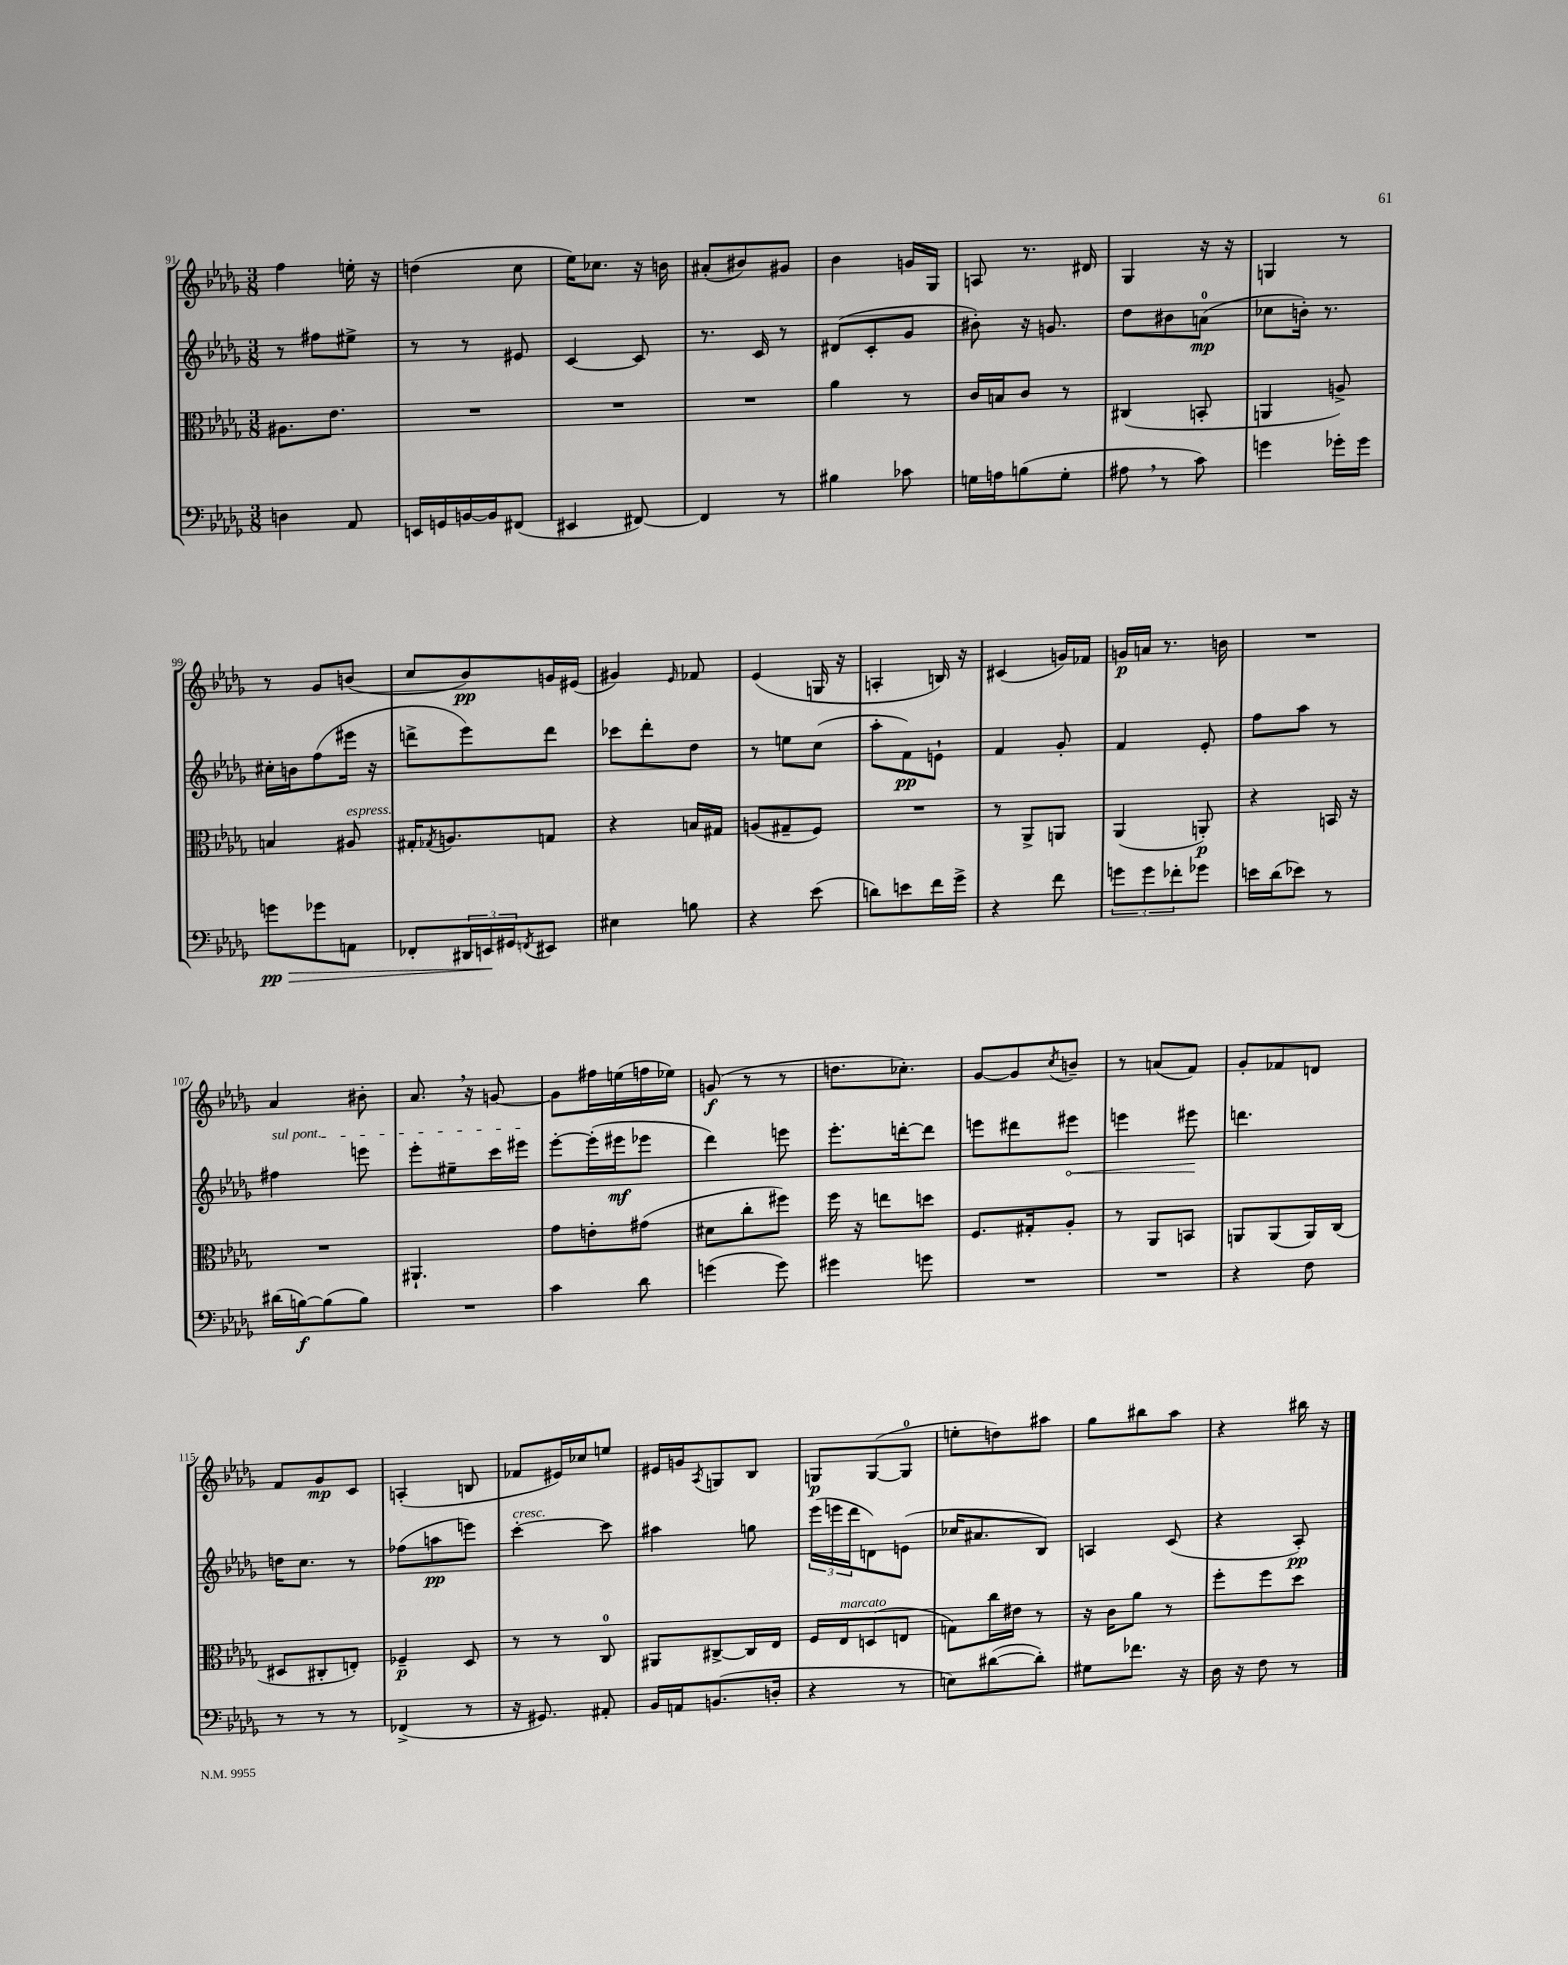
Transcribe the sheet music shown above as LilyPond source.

<<
\new StaffGroup <<
\new Staff = "s0" {
    \clef treble \key des \major \numericTimeSignature \time 3/8
    f''4 e''16-. r16 |
    d''4( c''8 |
    ees''16) ces''8. r16 b'16 |
    ais'8-.( bis'8) gis'8 |
    bes'4 g'16 ges16 |
    a8 r8. dis'16 |
    ges4 r16 r16 |
    g4 r8 |
    r8 ges'8 b'8( |
    c''8 bes'8\pp) g'16 eis'16( |
    gis'4) \grace { ees'16 } fes'8 |
    ees'4( g16 r16 |
    a4-. b16) r16 |
    cis'4( g'16) fes'16 |
    g'16\p a'16 r8. b'16 |
    R4. |
    aes'4 bis'8-. |
    aes'8. \breathe r16 g'8~ |
    g'8 fis''16 e''16( f''16 ees''16) |
    g'8\f( r8 r8 |
    d''8. ces''8.-.) |
    ges'8~ ges'8 \acciaccatura { c''8 } b'8-- |
    r8 a'8( f'8) |
    ges'8-. fes'8 d'8 |
    f'8 ges'8\mp c'8 |
    a4-.( b8 |
    fes'8 eis'16) ces''16 e''8 |
    eis'16 g'16 \acciaccatura { aes8 } g8 bes8 |
    g8\p g8~( g8-0 |
    e''8-. d''8) ais''8 |
    ges''8 bis''8 aes''8 |
    r4 bis''16 r16 \bar "|." |
}
\new Staff = "s1" {
    \clef treble \key des \major \numericTimeSignature \time 3/8
    r8 fis''8 eis''8-> |
    r8 r8 eis'8 |
    c'4~ c'8 |
    r8. c'16 r8 |
    dis'8( c'8-. ges'8 |
    bis'8-.) r16 g'8. |
    des''8 bis'8 a'8-0\mp( |
    ces''8 b'16-.) r8. |
    cis''16-. b'16 f''8( eis'''16 r16 |
    d'''8-> ees'''8) d'''8 |
    ces'''8 des'''8-. des''8 |
    r8 e''8 c''8( |
    aes''8-. f'8\pp) e'8-! |
    f'4 ges'8-. |
    f'4 ees'8-. |
    f''8 aes''8 r8 |
    \once \override TextSpanner.bound-details.left.text = \markup { \italic "sul pont." } fis''4\startTextSpan e'''8 |
    ees'''8-. eis''8-- c'''16 eis'''16\stopTextSpan |
    ees'''8~-. ees'''16-.( eis'''16\mf ees'''8 |
    des'''4) e'''8 |
    ees'''8.-. d'''16~-. d'''8 |
    e'''8 dis'''8 \once \override Hairpin.circled-tip = ##t eis'''8\< |
    e'''4 eis'''8\! |
    d'''4. |
    d''16 c''8. r8 |
    fes''8( a''8\pp e'''8) |
    c'''4~-.^\markup { \italic "cresc." } c'''8 |
    ais''4 g''8 |
    \tuplet 3/2 { ees'''16( e'''16 des'''16 } d'8) e'8( |
    ces''16 ais'8. bes8) |
    a4 c'8( |
    r4 aes8-.\pp) \bar "|." |
}
\new Staff = "s2" {
    \clef alto \key des \major \numericTimeSignature \time 3/8
    ais8. ees'8. |
    R4. |
    R4. |
    R4. |
    aes'4 r8 |
    c'16 b16 c'8 r8 |
    cis4( b,8-. |
    a,4 a8->) |
    b4 ais8^\markup { \italic "espress." } |
    gis16-. \acciaccatura { ges8 } a8. g8 |
    r4 b16 gis16 |
    a8( gis8-- f8) |
    R4. |
    r8 aes,8-> a,8 |
    aes,4( a,8-.\p) |
    r4 b,16 r16 |
    R4. |
    ais,4.-! |
    ges'8 e'8-. gis'8( |
    dis'8 c''8-. fis''8) |
    f''16 r16 e''8 d''8 |
    f8. gis16-. aes8-. |
    r8 aes,8 b,8 |
    a,8 a,8( a,16) c16( |
    dis8 cis8-. e8-.) |
    fes4--\p des8 |
    r8 r8 c8-0 |
    ais,8 cis8~-> cis16 ees16 |
    f16 ees16^\markup { \italic "marcato" } d8( e8 |
    g8) c''16 eis'16 r8 |
    r16 c'16 aes'8 r8 |
    f''8-. f''8 des''8 \bar "|." |
}
\new Staff = "s3" {
    \clef bass \key des \major \numericTimeSignature \time 3/8
    d4 aes,8 |
    e,16 g,16 b,16~ b,16 fis,8( |
    eis,4 fis,8~) |
    fis,4 r8 |
    bis4 ces'8 |
    g16 a16 b8( g8-. |
    ais8 \breathe r8 c'8) |
    g'4 ges'16-. ges'16 |
    g'8\pp\> ges'8 a,8 |
    fes,8-. \tuplet 3/2 { dis,16 e,16\! gis,16 } \acciaccatura { f,8 } eis,8 |
    eis4 b8 |
    r4 ees'8( |
    d'8) e'8 f'16 ges'16-> |
    r4 f'8 |
    \tuplet 3/2 { g'8 g'8 fes'8-. } ges'8 |
    e'16 des'16( ees'8) r8 |
    dis'16( b16~\f) b8( b8) |
    R4. |
    c'4 des'8 |
    g'4( g'8) |
    gis'4 g'8 |
    R4. |
    R4. |
    r4 f8 |
    r8 r8 r8 |
    fes,4->( r8 |
    r16 gis,8.) ais,8-. |
    bes,16 a,16 b,8.( d16-. |
    r4 r8 |
    e8) dis'8~( dis'8-.) |
    gis8 fes'8. r16 |
    des16 r16 f8 r8 \bar "|." |
}
>>
>>
\layout { \context { \Score currentBarNumber = #91 } }
